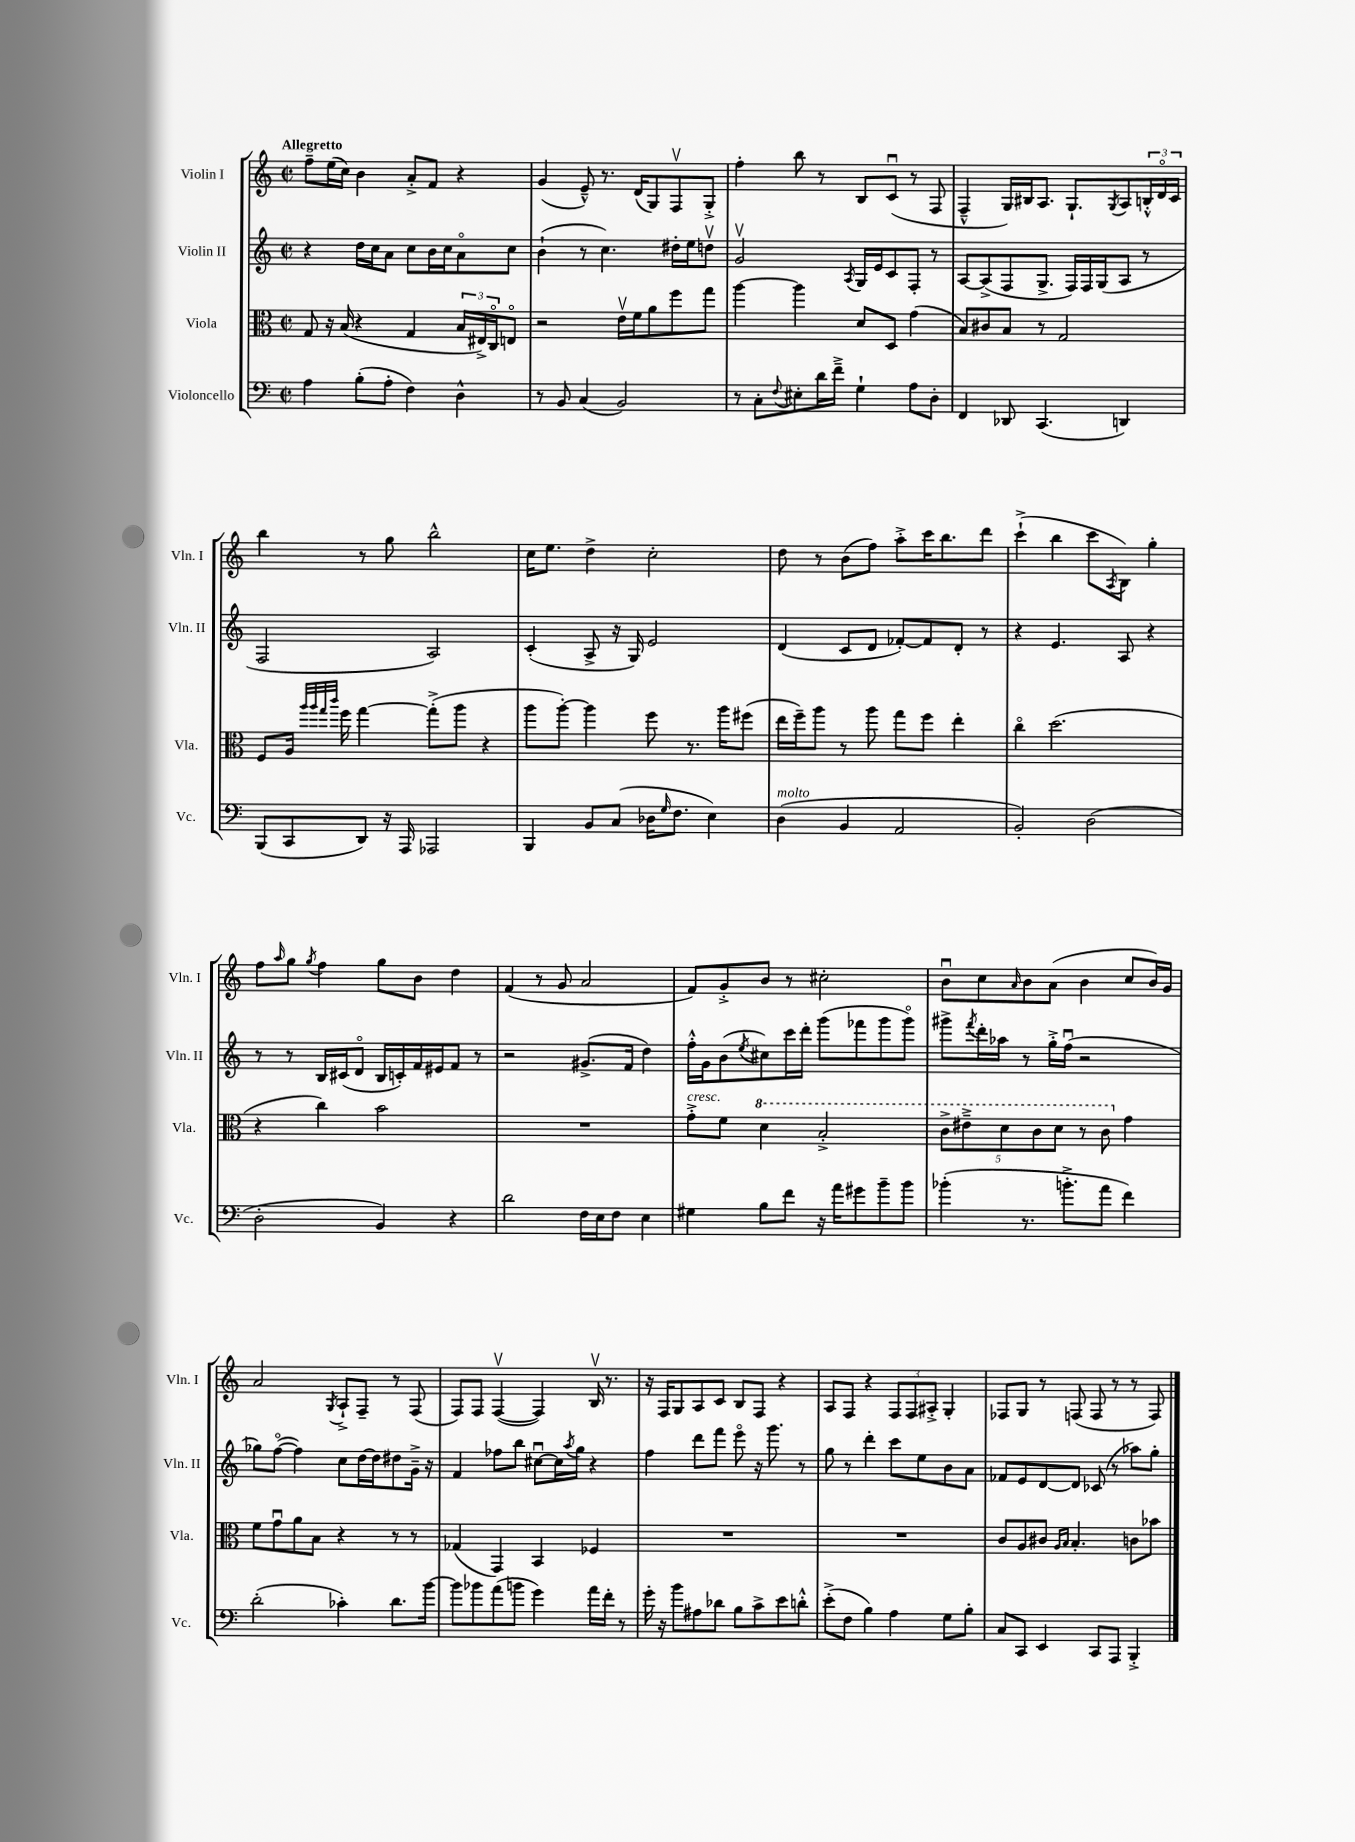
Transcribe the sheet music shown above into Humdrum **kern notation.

**kern	**kern	**kern	**kern
*staff4	*staff3	*staff2	*staff1
*clefF4	*clefC3	*clefG2	*clefG2
*k[]	*k[]	*k[]	*k[]
*M2/2	*M2/2	*M2/2	*M2/2
*met(c|)	*met(c|)	*met(c|)	*met(c|)
4A\	8G/	4r	8ff~\L
.	16r	.	(16ee\L
.	(16B/	.	16cc\JJ)
(8B'\L	4r	16dd\LL	4b\
.	.	16cc\J	.
8A'\J	.	8a\J	.
4F\)	4G/	8cc\L	8a'^/L
.	.	16b\L	8f/J
.	.	16cc\J	.
4D^^\	24B/LL	8ao\	4r
.	24E#^/)	.	.
.	24Co/J	.	.
.	8Eo/J	8cc\J	.
=	=	=	=
8r	2r	(4b`\	(4g/
8BB/	.	.	.
(4C/	.	8r	8e~^^/)
.	.	4.cc\)	8.r
2BB/)	16ev\LL	.	.
.	16f\J	.	(16d/LK
.	8a\	.	8G/)
.	8ff\	16dd#'\LL	8Fv/
.	.	16ee\J	.
.	8gg\J	8ddv\J	8G'^/J
=	=	=	=
8r	[4aa\	2gv/	4ff'\
8C'\L	.	.	.
8qqF/	.	.	.
8E#'\	4aa\]	.	8bb\
16d\L	.	.	8r
16f~^\JJ	.	.	.
.	.	8qA/	.
4G`\	8d/L	16G/LL	8B/L
.	.	16e/J	.
.	8D/J	8c/	(8cu/J
8A\L	(4g\	8F'/J	8r
8D'\J	.	8r	8F/
=	=	=	=
4FF/	8B/L)	[8A/L	4F~^^/
.	8c#/	(8A^/]	.
8DD-/	8B/J	8F/	16G/LL)
.	.	.	16B#/J
(4.CC/	8r	8.G^/J	8.A/J
.	2G/	.	.
.	.	16F/LL)	8.G`/L
.	.	16F/	.
.	.	(16G/J	.
.	.	.	8qG/
4DD/)	.	8A/J	8A/
.	.	8r	24B'^^/L
.	.	.	24do/
.	.	.	24c/JJ
=	=	=	=
(8BBB/L	8F/L	2F/	4bb\
8CC/	16A/Jk	.	.
.	32qqaa/LLL	.	.
.	32qqaa/	.	.
.	32qqgg/	.	.
.	32qqccc/JJJ	.	.
.	16ff\	.	.
8DD/J)	[4gg\	.	8r
16r	.	.	8gg\
16AAA/	.	.	.
2AAA-/	(8gg'^\]L	2A/)	2bb^^\
.	8aa\J	.	.
.	4r	.	.
=	=	=	=
4BBB/	8aa\L	(4c'/	16cc\LK
.	.	.	8.ee\J
.	[8aa'\J)	.	.
8BB/L	4aa\]	8A^/	4dd^\
(8C/J	.	16r	.
.	.	16G/)	.
16D-\LK	8ff\	2e/	2cc'\
16qqG/	.	.	.
8.F\J	.	.	.
.	8.r	.	.
4E\)	.	.	.
.	16aa\LK	.	.
.	(8ff#\J	.	.
=	=	=	=
(4D\	16ee\LL	(4d/	8dd\
.	16ff~\J)	.	.
.	8aa\J	.	8r
4BB/	8r	8c/L	(8b\L
.	8aa\	8d/J	8ff\J)
2AA/	8gg\L	[8f-'/L)	8aa'^\L
.	8ff\J	8f-/]	16ccc\K
.	.	.	8.bb\
.	4ee'\	8d'/J	.
.	.	8r	8ddd\J
=	=	=	=
2BB'/)	4cco\	4r	(4ccc`^\
.	(2.dd\	4.e/	4bb\
(2D\	.	.	8ccc\L
.	.	.	8qA/
.	.	8A/	8B\J)
.	.	4r	4gg'\
=	=	=	=
2D'\	4r	8r	8ff\L
.	.	.	16qqaa/
.	.	8r	8gg\J
.	.	.	8qgg/
.	4cc\)	16B/LL	4ff\
.	.	(16c#/J	.
.	.	8do/J	.
4BB/)	2b\	16B/LL	8gg\L
.	.	16c'/)	.
.	.	16f/	8b\J
.	.	16e#/J	.
4r	.	8f/J	4dd\
.	.	8r	.
=	=	=	=
2d\	1r	2r	(4f/
.	.	.	8r
.	.	.	8g/
16F\LL	.	(8.g#^/L	2a/
16E\J	.	.	.
8F\J	.	.	.
.	.	16f/Jk	.
4E\	.	4dd\)	.
=	=	=	=
4G#\	8g'^\L	16ff'^^\LL	8f/L)
.	.	16g\J	.
.	8f\J	(8b\	8g'^/
.	.	8qee/	.
8B\L	4dd\	8cc#\)	8b/J
8f\J	.	16ccc\L	8r
.	.	16ddd'\JJ	.
16r	2b'^/	(8ggg\L	2cc#'\
16a\LK	.	.	.
8g#\	.	8fff-\	.
8b~\	.	8ggg\	.
8b\J	.	8gggo\J)	.
=	=	=	=
(4b-'\	10cc^\L	8ggg#^\L	8bu\L
.	10ee#~^\	.	.
.	.	8qfff/	.
.	.	16ddd'\L	8cc\
.	.	16aa-\JJ	.
.	10dd\	.	.
.	.	.	16qqa/
8.r	.	8r	8b\
.	10cc\	.	.
.	.	16gg'^\LL	(8a\J
.	10dd\J	.	.
8.b'^\L	.	(16ffu\JJ	.
.	8r	2r	4b\
8a\J	8cc\	.	.
4f\)	4g\	.	8cc/L
.	.	.	16b/L)
.	.	.	16g/JJ
=	=	=	=
(2d'\	8f\L	8gg-\L)	2a/
.	8gu\	([8ffo\J	.
.	8a\	4ff\])	.
.	8B\J	.	.
.	.	.	8qG/
4c-'\)	4r	8cc\L	8A`^/L
.	.	[16dd\L	8F~/J
.	.	16dd\]J	.
8.d\L	8r	8dd#\	8r
.	8r	16g~^\Jk	(8F/
[16b\Jk	.	16r	.
=	=	=	=
8b\]L	(4G-/	4f/	8F/L)
8b-\	.	.	8F/J
(8a\	4GG/)	8ff-\L	([4Fv/
8b\J	.	8bb\J	.
4g\)	4BB/	[8cc#u\L	4F/])
.	.	16cc#\]L	.
.	.	8qaa/	.
.	.	16gg\JJ	.
16a\LL	4F-/	4r	16Bv/
16f'\JJ	.	.	8.r
8r	.	.	.
=	=	=	=
16g'\	1r	4ff\	16r
16r	.	.	16F/LK
8b\L	.	.	8G/
8A#\	.	8ddd\L	8A/
8d-\J	.	8fff\J	8c/J
8B\L	.	8eeeo\	8B/L
8c^\	.	16r	8F/J
.	.	8.ggg\	.
8e\	.	.	4r
8d'^^\J	.	8r	.
=	=	=	=
(8e'^\L	1r	8gg\	8A/L
8F\J	.	8r	8F/J
4B\)	.	4ddd'\	4r
4A\	.	8ccc\L	12F/L
.	.	.	12F/
.	.	8ee\	.
.	.	.	12A#'^/J
8G\L	.	8b\	4G'/
8B'\J	.	8a\J	.
=	=	=	=
8C/L	8c/L	8f-/L	8F-/L
8CC/J	8A/	8e/	8G/J
4EE/	8c#/J	[8d/	8r
.	16qqA/LL	.	.
.	16qqB/JJ	.	.
.	4.B'/	8d/]J	(8F/
8CC/L	.	(8c-/	8F/
8AAA/J	.	8r	8r
4BBB'^/	8c\L	8aa-\L)	8r
.	8b-\J	8gg'\J	8F/)
==	==	==	==
*-	*-	*-	*-
